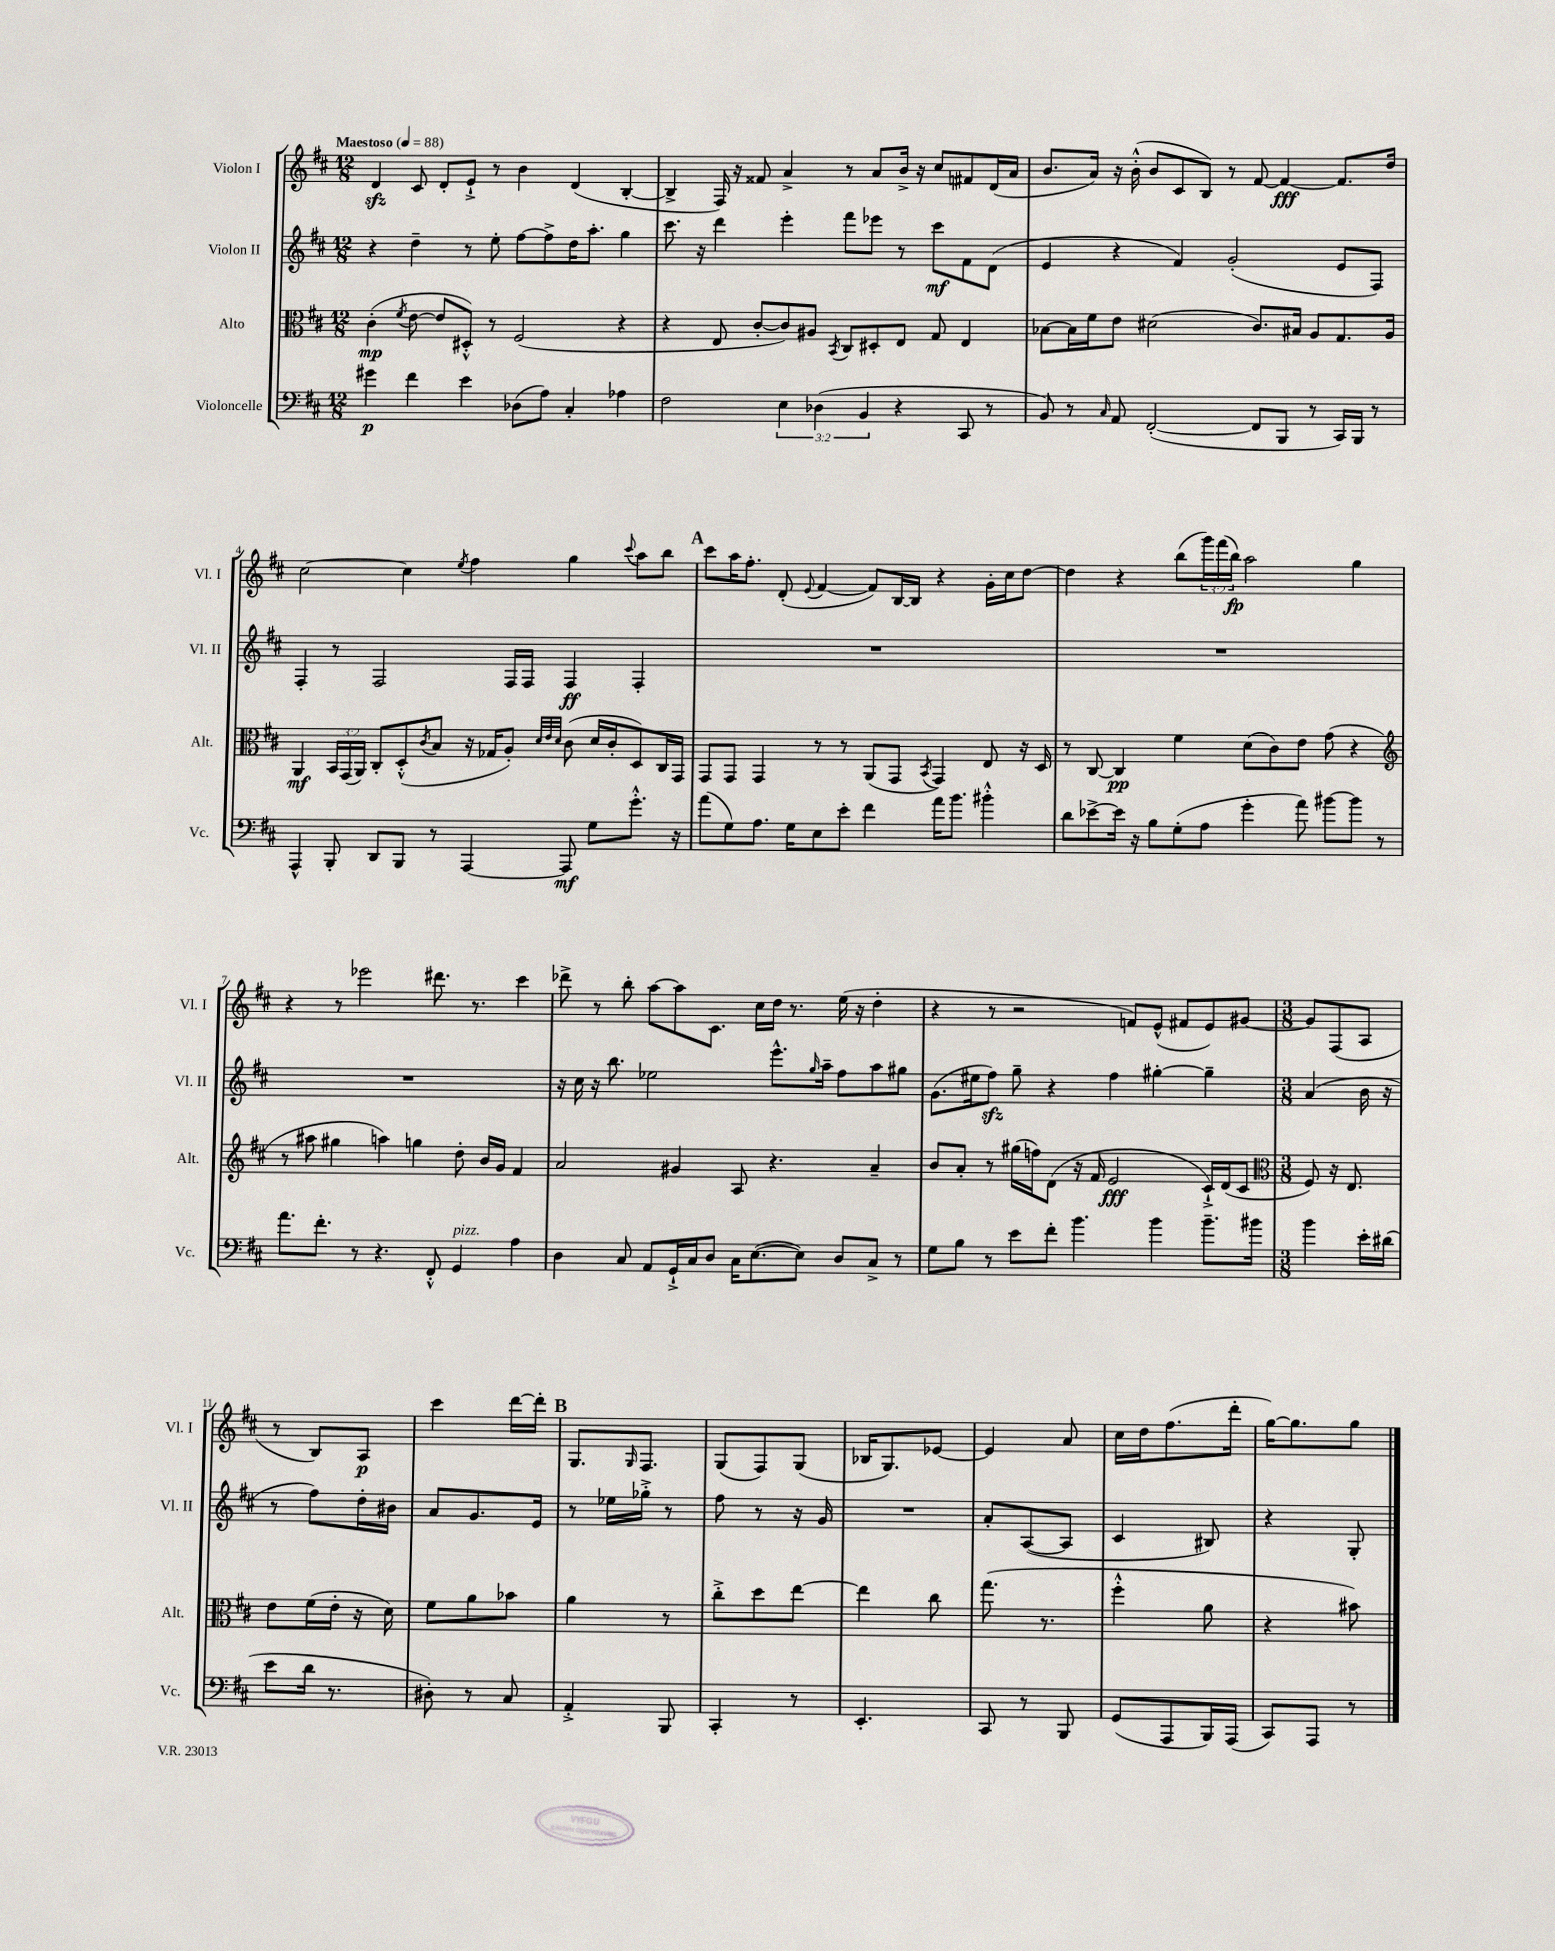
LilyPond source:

<<
\new StaffGroup <<
\new Staff = "s0" \with { instrumentName = "Violon I" shortInstrumentName = "Vl. I" } {
    \clef treble \key d \major \numericTimeSignature \time 12/8 \override Staff.TupletNumber.text = #tuplet-number::calc-fraction-text \tempo "Maestoso" 4 = 88
    d'4\sfz cis'8 d'8-. e'8-!-> r8 b'4 d'4( b4~-. |
    b4-> fis16) r16 fisis'8 a'4-> r8 a'8 b'16-> r16 cis''8 fis'8 d'16( a'16 |
    b'8. a'16) r16 b'16-.-^( b'8 cis'8 b8) r8 fis'8~ fis'4~\fff fis'8. d''16 |
    cis''2~ cis''4 \acciaccatura { e''8 } fis''4 g''4 \appoggiatura { cis'''8 } a''8 b''8 |
    \mark \markup { \bold "A" } cis'''8 a''16 fis''8.-. d'8-.( \appoggiatura { e'8 } fis'4~ fis'8) b16~ b16 r4 g'16-. cis''16 d''8~ |
    d''4 r4 b''8( \tuplet 3/2 { g'''16) fis'''16( b''16\fp) } a''2 g''4 |
    r4 r8 ees'''2 dis'''8. r8. cis'''4 |
    des'''8-> r8 b''8-. a''8~ a''8 cis'8. cis''16 d''16 r8. e''16( r16 d''4-. |
    r4 r8 r2 f'8) e'8-^( fis'8 e'8) gis'8~ |
    \numericTimeSignature \time 3/8 gis'8 fis8( a8 |
    r8 b8) a8\p |
    cis'''4 d'''16~ d'''16-. |
    \mark \markup { \bold "B" } g8. \grace { g16 } fis8. |
    g8( fis8) g8( |
    bes16 g8.) ees'8~ |
    ees'4 a'8 |
    cis''16 d''16 fis''8.( d'''16-. |
    g''16~) g''8. g''8 \bar "|." |
}
\new Staff = "s1" \with { instrumentName = "Violon II" shortInstrumentName = "Vl. II" } {
    \clef treble \key d \major \numericTimeSignature \time 12/8
    r4 d''4-- r8 e''8-. fis''8~ fis''8-> d''16 a''8.-. g''4 |
    cis'''8. r16 d'''4 e'''4-. fis'''8 ees'''8 r8 cis'''8\mf fis'8 d'8( |
    e'4 r4 fis'4) g'2-.( e'8 fis8) |
    fis4-. r8 fis2 fis16 fis16 fis4\ff fis4-. |
    \mark \markup { \bold "A" } R1. |
    R1. |
    R1. |
    r16 cis''16 r16 b''8. ees''2 e'''8.-^ \grace { g''16 } a''16-- fis''8 a''8 gis''8 |
    g'8.( eis''16 fis''8\sfz) g''8-- r4 fis''4 gis''4~-. gis''4-- |
    \numericTimeSignature \time 3/8 a'4( b'16 r16 |
    r8 fis''8) d''16-. bis'16 |
    a'8 g'8. e'16 |
    \mark \markup { \bold "B" } r8 ees''16 ges''16-.-> r8 |
    fis''8 r8 r16 g'16 |
    R4. |
    a'8-. a8~( a8 |
    cis'4 bis8) |
    r4 g8-. \bar "|." |
}
\new Staff = "s2" \with { instrumentName = "Alto" shortInstrumentName = "Alt." } {
    \clef alto \key d \major \numericTimeSignature \time 12/8 \override Staff.TupletNumber.text = #tuplet-number::calc-fraction-text
    cis'4-.\mp( \acciaccatura { fis'8 } e'8~ e'8 dis8-.-^) r8 fis2( r4 |
    r4 e8 cis'8~-. cis'8) ais8 \acciaccatura { b,8 } cis8 dis8-. e8 g8 e4 |
    bes8~ bes16 fis'16 e'8 dis'2( cis'8.) bis16 a8 g8. a16 |
    a,4\mf \tuplet 3/2 { b,16 g,16( a,16) } cis8-. d8-.-^( \acciaccatura { cis'8 } b8 r16 ges16 a8-.) \grace { d'32 e'32 d'32 } cis'8( d'16 cis'16-. d8) cis16 g,16 |
    \mark \markup { \bold "A" } g,8 g,8 g,4 r8 r8 a,8( g,8 \acciaccatura { b,8 } g,4) e8 r16 d16 |
    r8 cis8~ cis4\pp fis'4 d'8( cis'8) e'8 g'8( r4 |
    \clef treble r8 ais''8 gis''4 a''4) g''4 d''8-. b'16 g'16 fis'4 |
    a'2 gis'4 a8 r4. a'4-- |
    b'8 a'8-. r8 gis''16( f''16) d'8( r16 fis'16 e'2\fff cis'16-!->) d'16( cis'8 |
    \numericTimeSignature \time 3/8 \clef alto fis8) r16 e8. |
    e'8 fis'16( e'16-. r16 d'16) |
    fis'8 a'8 bes'8 |
    \mark \markup { \bold "B" } a'4 r8 |
    cis''8-.-> d''8 e''8~ |
    e''4 cis''8 |
    g''8.( r8. |
    fis''4-.-^ a'8 |
    r4 bis'8) \bar "|." |
}
\new Staff = "s3" \with { instrumentName = "Violoncelle" shortInstrumentName = "Vc." } {
    \clef bass \key d \major \numericTimeSignature \time 12/8 \override Staff.TupletNumber.text = #tuplet-number::calc-fraction-text
    gis'4\p fis'4 e'4 des8( a8) cis4-. aes4 |
    fis2 \tuplet 3/2 { e4 des4( b,4 } r4 cis,8 r8 |
    b,8) r8 \grace { cis16 } a,8 fis,2~-.( fis,8 b,,8 r8 cis,16) b,,16 r8 |
    a,,4-^ b,,8-. d,8 b,,8 r8 a,,4~ a,,8\mf g8 g'8.-.-^ r16 |
    \mark \markup { \bold "A" } a'8( g8) a8. g16 e8 e'8-. fis'4 a'16 b'8. bis'4-.-^ |
    d'8 ees'8~-> ees'16 r16 b8 g8-.( a8 g'4-. a'8) bis'8~ bis'8 r8 |
    a'8. fis'8.-. r8 r4. fis,8-.-^ g,4^\markup { \italic "pizz." } a4 |
    d4 cis8 a,8 g,16-!-> cis16 d8 cis16 e8.~( e8) d8 cis8-> r8 |
    g8 b8 r8 e'8 fis'8-. b'4. b'4 b'8.-- bis'16 |
    \numericTimeSignature \time 3/8 b'4 e'16-. dis'16( |
    e'8 d'16 r8. |
    dis8-.) r8 cis8 |
    \mark \markup { \bold "B" } a,4-.-> b,,8 |
    cis,4-. r8 |
    e,4.-. |
    cis,8 r8 b,,8 |
    g,8( a,,8 b,,16) a,,16( |
    cis,8) a,,8 r8 \bar "|." |
}
>>
>>
